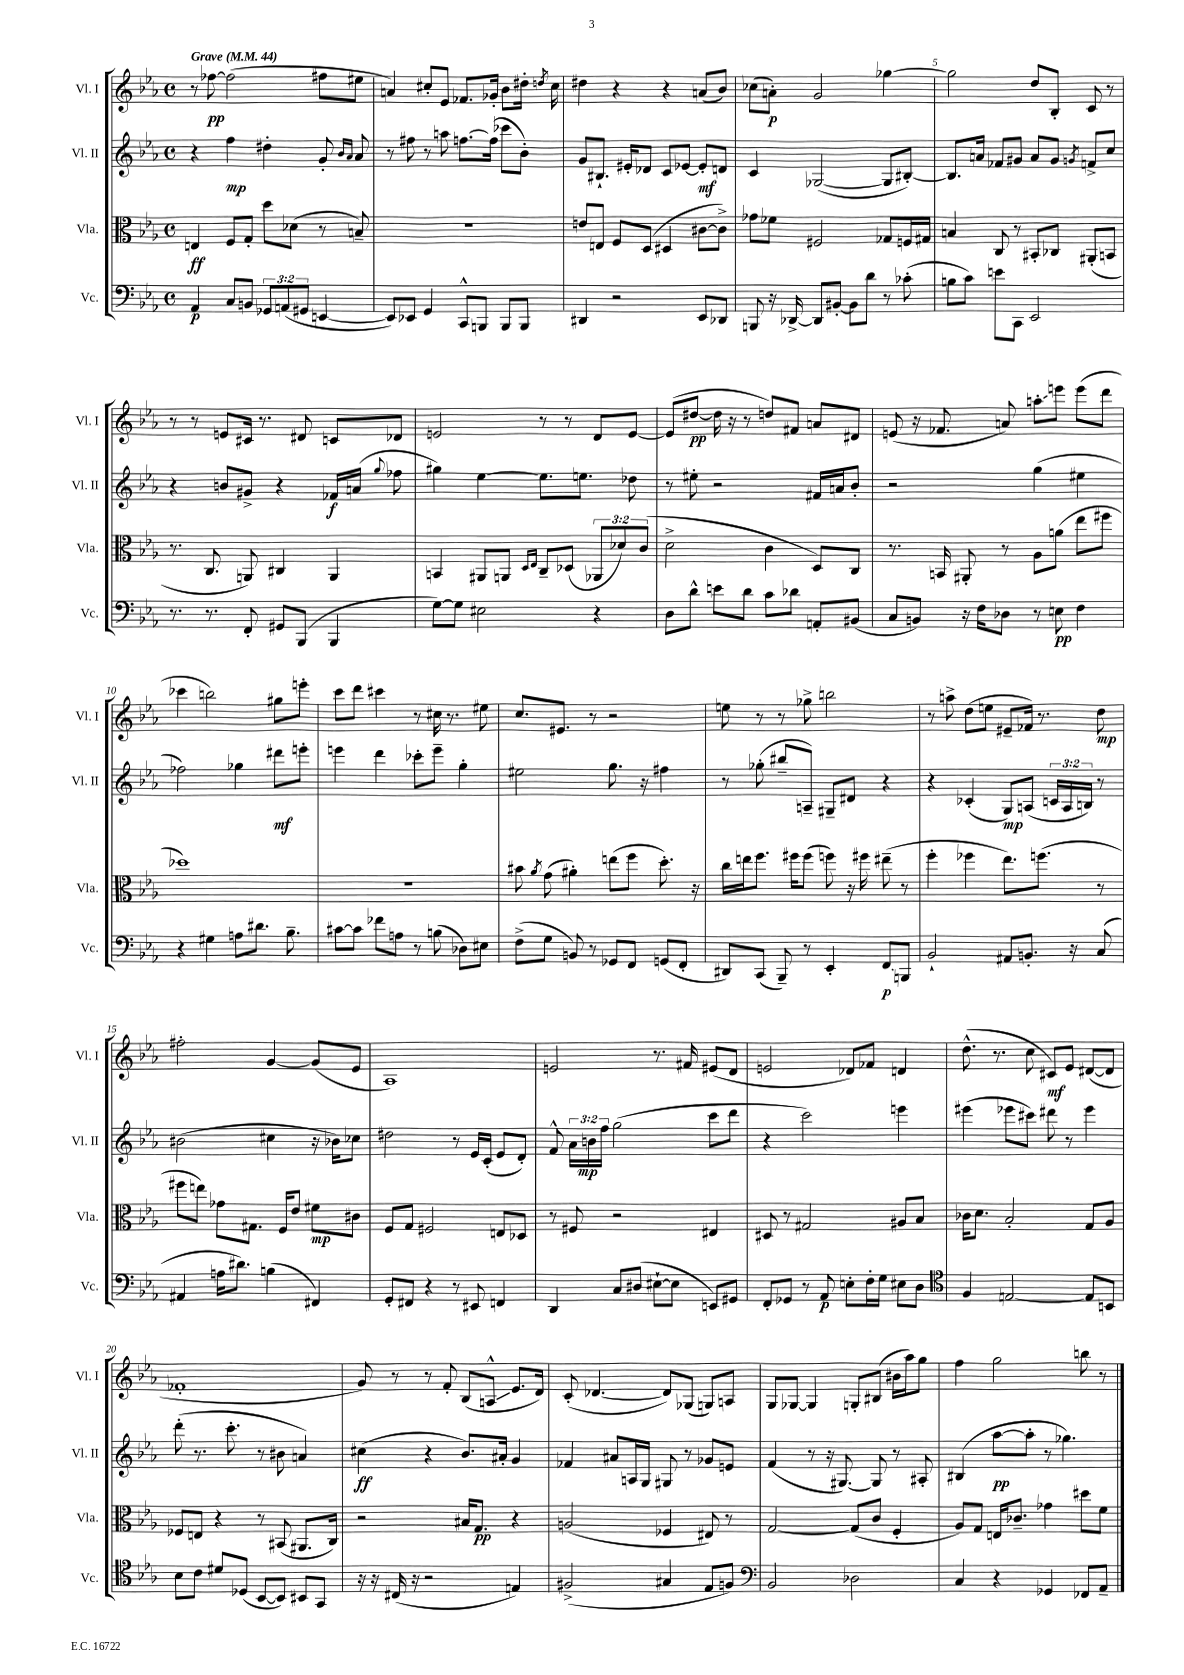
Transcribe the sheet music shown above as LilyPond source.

<<
\new StaffGroup <<
\new Staff = "s0" \with { instrumentName = "Vl. I" shortInstrumentName = "Vl. I" } {
    \clef treble \key ees \major \defaultTimeSignature \time 4/4 \tempo "Grave" 4 = 44
    \autoBeamOff r8 fes''8~\pp fes''2( fis''8[ eis''8] |
    a'4) cis''8[-. ees'8] fes'8.[ ges'16]-. bes'8[ dis''16]-. \acciaccatura { d''8 } cis''16 |
    dis''4 r4 r4 a'8[( bes'8]) |
    ces''8[( a'8]-.\p) g'2 ges''4~ |
    ges''2 d''8[ bes8]-. c'8 r8 |
    r8 r8 e'8[ cis'16] r8. dis'8 c'8[ des'8] |
    e'2 r8 r8 d'8[ e'8]~ |
    e'8[( dis''8]~\pp dis''16 r16 r8 d''8[) fis'8] a'8[ dis'8] |
    e'8( r16 fes'8. a'8) a''8[-.\glissando e'''8] e'''8[( d'''8] |
    ces'''4 b''2) gis''8[ e'''8]-. |
    c'''8[ d'''8] cis'''4 r8 cis''16 r8. eis''8 |
    c''8.[ eis'8.] r8 r2 |
    e''8 r8 r8 ges''8-> b''2 |
    r8 a''8-> d''8[( e''8] eis'8[-- fes'16]) r8. d''8\mp |
    fis''2-. g'4~ g'8[( ees'8] |
    aes1) |
    e'2 r8. fis'16 eis'8[( d'8] |
    e'2 des'8[) fes'8] d'4 |
    d''8.-^( r8. c''8 cis'8[\mf) ees'8] dis'8[~( dis'8] |
    fes'1-. |
    g'8) r8 r8 f'8-. bes8[( a8]-^\glissando ees'8.[ d'16]) |
    c'8-.( des'4.~ des'8[) ges8]( g8[) a8] |
    g8[ ges8]~ ges4 g8[-. bis8]( bis'16[ aes''16) g''8] |
    f''4 g''2 b''8 r8 \bar "|." |
}
\new Staff = "s1" \with { instrumentName = "Vl. II" shortInstrumentName = "Vl. II" } {
    \clef treble \key ees \major \defaultTimeSignature \time 4/4 \override Staff.TupletNumber.text = #tuplet-number::calc-fraction-text
    \autoBeamOff r4 f''4\mp dis''4-. g'8-. \grace { bes'16[ aes'16] } aes'8 |
    r8 fis''8 r8 a''8 f''8.[~ f''16]( ces'''8[ bes'8]-.) |
    g'8[ bis8.]-! eis'16[-. des'8] c'8[ ees'8]~ ees'8[-.\mf d'8] |
    c'4 ges2~( ges8[ bis8]~-.) |
    bis8.[ a'16] fes'8[ gis'8] a'8[ gis'8] \acciaccatura { g'8 } f'8[-> c''8] |
    r4 b'8[ gis'8]-> r4 fes'16[\f a'16]( \appoggiatura { g''8 } fes''8 |
    gis''4) ees''4~ ees''8.[ e''8.] des''8 |
    r8 eis''8-. r2 fis'16[ a'16 bes'8]-. |
    r2 g''4( eis''4 |
    fes''2) ges''4 dis'''8[\mf e'''8]-. |
    e'''4 d'''4 ces'''8[-. e'''8]-- g''4-. |
    eis''2 g''8. r16 fis''4 |
    r8 ges''8-.( bis''8[-- a8]--) gis8[-- dis'8] r4 |
    r4 ces'4-.( g8[\mp) a8]( \tuplet 3/2 { c'16[ a16 b16]) } r8 |
    bis'2( cis''4 r16 bes'16[) ces''8] |
    dis''2 r8 ees'16[ c'16]-.( ees'8[ d'8]-.) |
    f'8-^ \tuplet 3/2 { aes'16[ b'16\mp f''16] } g''2( c'''8[ d'''8] |
    r4 c'''2) e'''4 |
    eis'''4( ees'''8[ cis'''8]) dis'''8 r8 ees'''4 |
    d'''8-.( r8. c'''8.-. r8 bis'8 a'4) |
    cis''4\ff( r4 bes'8.[) ais'16]-. g'4 |
    fes'4 ais'8[ a16 g16] gis8 r8 ges'8[ e'8] |
    f'4( r8 r16 gis8.~) gis8 r8 ais8-. |
    bis4( aes''8[~\pp aes''8]-. r8 ges''4.) \bar "|." |
}
\new Staff = "s2" \with { instrumentName = "Vla." shortInstrumentName = "Vla." } {
    \clef alto \key ees \major \defaultTimeSignature \time 4/4 \override Staff.TupletNumber.text = #tuplet-number::calc-fraction-text
    \autoBeamOff e4\ff f8[ g8]-. d''8[ des'8]( r8 b8--) |
    R1 |
    e'8[ e8] f8[ d8]( dis4 cis'8[~ cis'8]->) |
    ges'8[ fes'8] fis2 ges8[ f16 gis16] |
    b4 c8 r8 bis,8[-. ces8] ais,8[-.( b,8] |
    r8. c8. a,8) cis4 a,4 |
    b,4 ais,8[ a,8] \grace { d16[ ees16] } c8[-- des8]( \tuplet 3/2 { aes,8[ des'8) c'8]( } |
    d'2-> c'4 d8[) c8] |
    r8. b,16 ais,8-. r8 aes8[ a'8]( ees''8[ fis''8] |
    des''1) |
    R1 |
    bis'8 \acciaccatura { aes'8 } g'8( ais'4-.) e''8[( f''8] d''8.-.) r16 |
    c''16[ e''16 f''8.] fis''16[ fis''8]( f''8) r16 fis''16 eis''8--( r8 |
    f''4-. fes''4 ees''8.[) f''8.]( r8 |
    fis''8[ e''8]) ges'8[ gis8.] f16[ ees'8] fis'8[\mp cis'8] |
    f8[ g8] fis2 e8[ des8] |
    r8 fis8 r2 eis4 |
    dis8 r8 gis2 ais8[ bes8] |
    ces'16[ d'8.] bes2-. g8[ aes8] |
    fes8[ e8] r4 r8 bis,8( ais,8.[ c16]) |
    r2 bis16[ g8.]\pp r4 |
    a2( fes4 eis8) r8 |
    g2~ g8[( c'8] f4-. |
    aes8[) g8] e16[ ces'8.]-- ges'4 dis''8[ f'8] \bar "|." |
}
\new Staff = "s3" \with { instrumentName = "Vc." shortInstrumentName = "Vc." } {
    \clef bass \key ees \major \defaultTimeSignature \time 4/4 \override Staff.TupletNumber.text = #tuplet-number::calc-fraction-text
    \autoBeamOff aes,4\p c8[ b,8] \tuplet 3/2 { ges,8[ a,8( gis,8] } e,4~ |
    e,8[) ees,8] g,4 c,8[-^ b,,8] b,,8[ b,,8] |
    dis,4 r2 ees,8[ des,8] |
    b,,8 r16 des,16~-> des,8[ bis,8]~-. bis,8[ d'8] r8 ces'8-.( |
    b8[ c'8]) e'8[ c,8] ees,2 |
    r8. r8. f,8-. gis,8[ bes,,8]( bes,,4 |
    g8[~) g8] eis2 r4 |
    d8[ d'8]-^ e'8[ d'8] c'8[ des'8] a,8[-. bis,8]( |
    c8[ b,8]) r16 f16[ des8] r8 e8\pp f4 |
    r4 gis4 a8[ dis'8.] bes8.-- |
    cis'8[~ cis'8] fes'8[ a8] r8 b8( des8[) eis8] |
    f8[->( g8] b,8) r8 ges,8[ f,8] g,8[( f,8]-. |
    dis,8[) c,8]( bes,,8--) r8 ees,4-. f,8[\glissando\p b,,8] |
    bes,2-! ais,8[ b,8.]-. r16 c8( |
    ais,4 a16[ dis'8.]) b4( fis,4) |
    g,8[-. fis,8] r4 r8 eis,8 f,4 |
    d,4 c8[ dis8]( eis8[~-! eis8] e,8[) gis,8] |
    f,8[-. ges,8] r8 aes,8\p e8[-. f16-. g16] eis8[ d8] |
    \clef tenor f4 e2~ e8[ b,8] |
    bes8[ c'8] dis'8[ des8]( bes,8[~ bes,8]) bis,8[ g,8] |
    r16 r16 cis16( r16 r2 e4) |
    fis2->( gis4 ees8[ f8]) |
    \clef bass bes,2 des2 |
    c4 r4 ges,4 fes,8[ aes,8]-- \bar "|." |
}
>>
>>
\layout { \context { \Score \override BarNumber.break-visibility = ##(#f #t #t) barNumberVisibility = #(every-nth-bar-number-visible 5) } }
